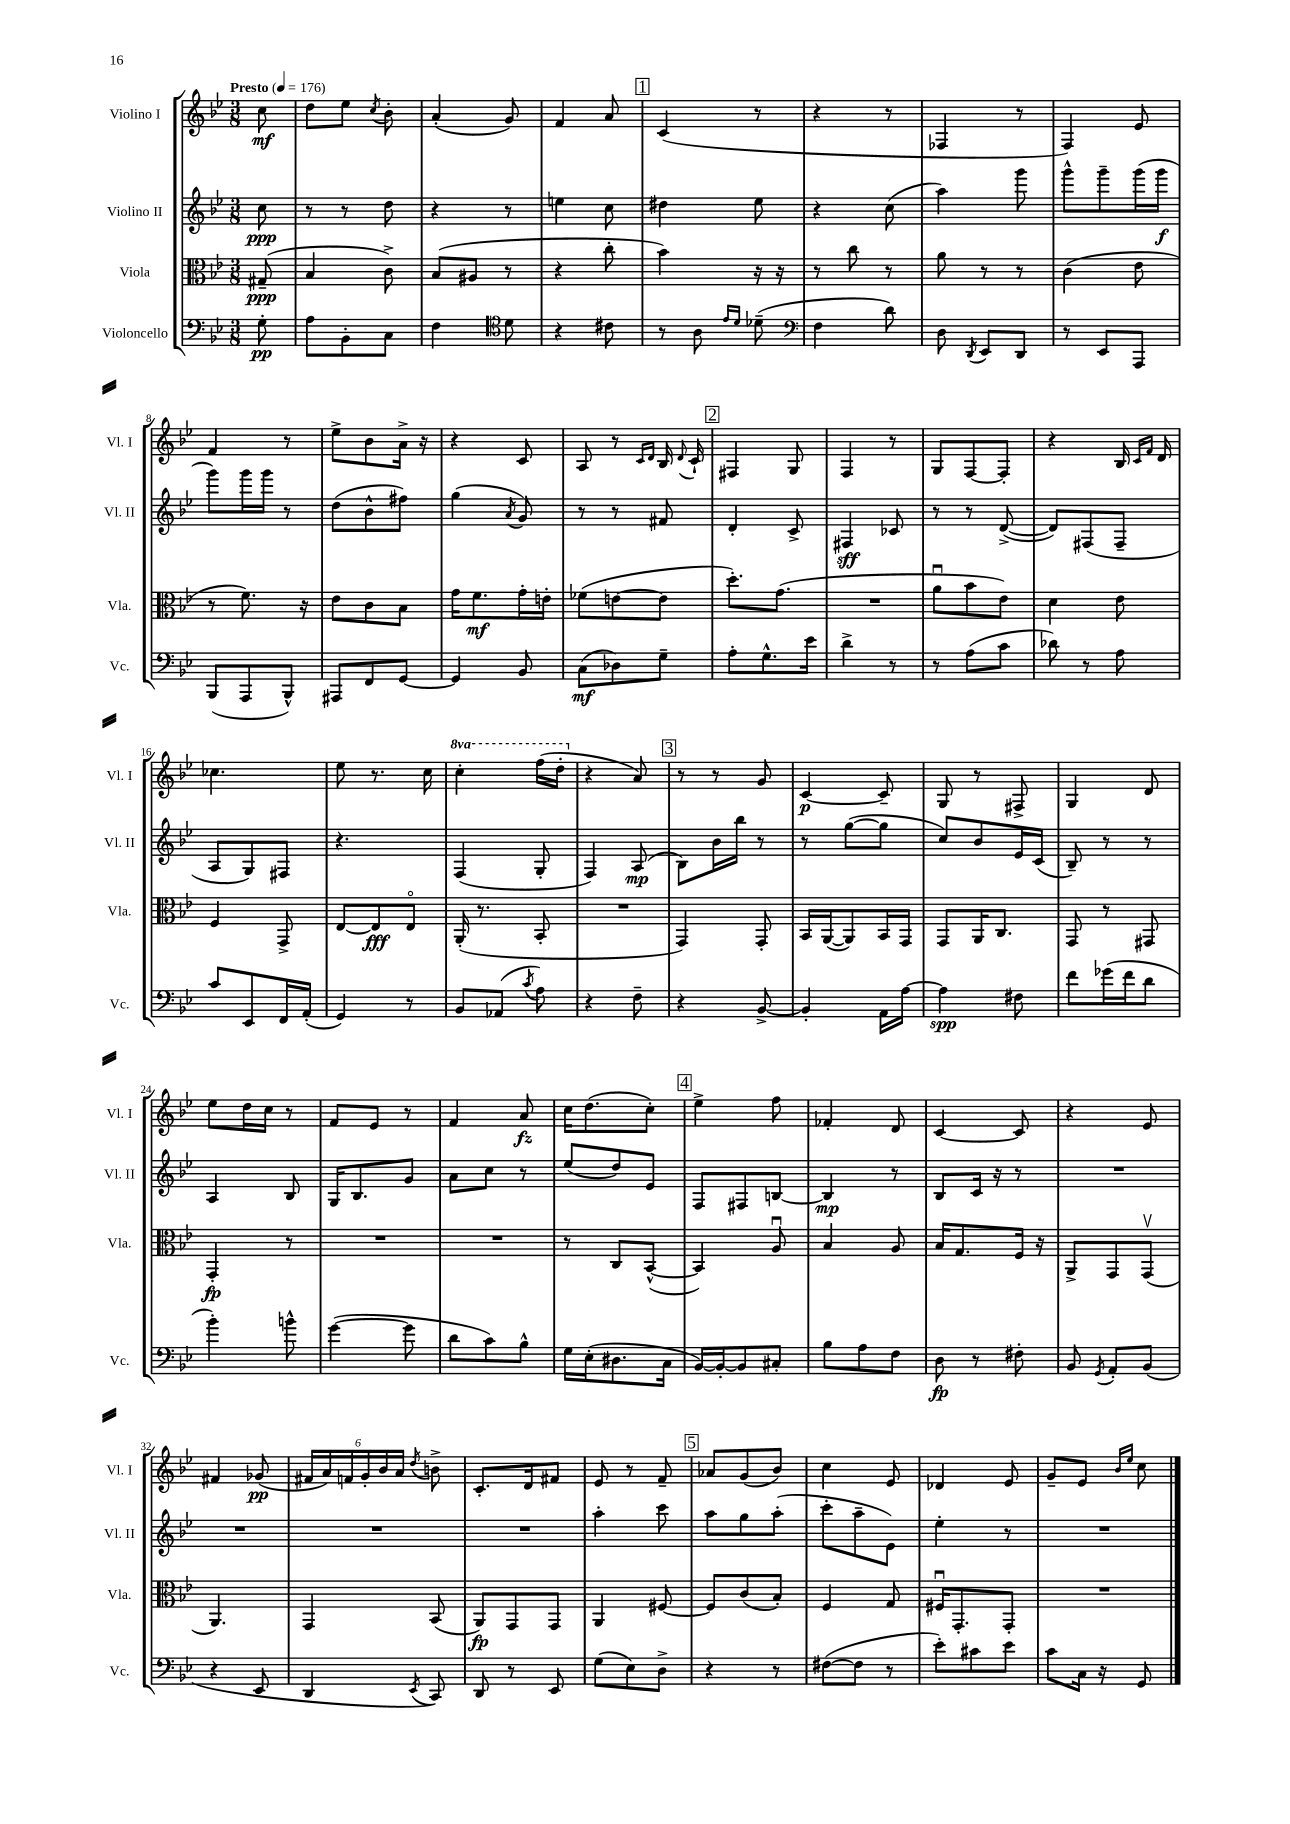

**kern	**kern	**kern	**kern
*staff4	*staff3	*staff2	*staff1
*clefF4	*clefC3	*clefG2	*clefG2
*k[b-e-]	*k[b-e-]	*k[b-e-]	*k[b-e-]
*M3/8	*M3/8	*M3/8	*M3/8
*MM176	*MM176	*MM176	*MM176
8G'\	(8G#~/	8cc\	8cc\
=	=	=	=
8A\L	4B-/	8r	8dd\L
8BB-'\	.	8r	8ee-\J
.	.	.	8qcc/
8C\J	8c^\)	8dd\	8b-'\
=	=	=	=
4F\	(8B-/L	4r	(4a'/
.	8A#/J	.	.
*clefC4	*	*	*
8d\	8r	8r	8g/)
=	=	=	=
4r	4r	4ee\	4f/
8c#\	8cc'\	8cc\	8a/
=	=	=	=
8r	4b-\)	4dd#\	(4c/
8A\	.	.	.
16qqe-/LL	.	.	.
16qqd/JJ	.	.	.
(8d-~\	16r	8ee-\	8r
.	16r	.	.
=	=	=	=
*clefF4	*	*	*
4F\	8r	4r	4r
.	8cc\	.	.
8d\)	8r	(8cc\	8r
=	=	=	=
8D\	8a\	4aa\)	4F-/
8qDD/	.	.	.
8EE-/L	8r	.	.
8DD/J	8r	8ggg\	8r
=	=	=	=
8r	(4c\	8ggg^^\L	4F/)
8EE-/L	.	8ggg~\	.
8AAA/J	8e-\	(16ggg\L	8e-/
.	.	16ggg\JJ	.
=	=	=	=
(8BBB-/L	8r	8ggg\L)	4f/
8AAA/	8.f\)	16ggg\L	.
.	.	16ggg\JJ	.
8BBB-^^/J)	.	8r	8r
.	16r	.	.
=	=	=	=
8AAA#/L	8e-\L	(8dd\L	8ee-^\L
8FF/	8c\	8b-^^\	8b-\
[8GG/J	8B-\J	8ff#\J)	16a^\Jk
.	.	.	16r
=	=	=	=
4GG/]	16g\LK	(4gg\	4r
.	8.f\	.	.
.	.	8qa/	.
8BB-/	16g'\L	8g/)	8c/
.	16e'\JJ	.	.
=	=	=	=
(8C\L	(8f-\L	8r	8A/
8D-\)	[8e\	8r	8r
.	.	.	16qqc/LL
.	.	.	16qqd/JJ
8G~\J	8e\]J	8f#/	16B-/
.	.	.	8qqd/
.	.	.	16c`/
=	=	=	=
8A'\L	8.dd'\L)	4d'/	4F#/
8.G^^\	.	.	.
.	(8.g\J	.	.
.	.	8c^/	8G/
16e-\Jk	.	.	.
=	=	=	=
4d^\	4.r	4F#/	4F/
8r	.	8c-/	8r
=	=	=	=
8r	8au\L	8r	8G/L
(8A\L	8b-\	8r	[8F/
8c\J	8e-\J)	([8d^/	8F'/]J
=	=	=	=
8d-\)	4d\	8d/]L)	4r
8r	.	(8F#/	.
8A\	8e-\	8F#~/J	16B-/
.	.	.	16qqc/LL
.	.	.	16qqf/JJ
.	.	.	16d/
=	=	=	=
8c/L	4F/	8A/L	4.cc-\
8EE-/	.	8G/)	.
16FF/L	8GG^/	8F#/J	.
(16AA'/JJ	.	.	.
=	=	=	=
4GG/)	[8E-/L	4.r	8ee-\
.	8E-/]	.	8.r
8r	8E-o/J	.	.
.	.	.	16cc\
=	=	=	=
8BB-/L	(16AA'/	(4F/	4ccc'\
.	8.r	.	.
(8AA-/J	.	.	.
8qc/	.	.	.
8A\)	8BB-'/	8G'/	(16fff\LL
.	.	.	16ddd'\JJ
=	=	=	=
4r	4.r	4F/)	4r
8F~\	.	(8A/	8a/)
=	=	=	=
4r	4GG/)	8B-\L)	8r
.	.	16b-\L	8r
.	.	16bb-\JJ	.
[8BB-^/	8GG'/	8r	8g/
=	=	=	=
4BB-'/]	16BB-/LL	8r	[4c/
.	([16AA/J	.	.
.	8AA/])	([8gg\L	.
16AA\LL	16BB-/L	8gg\]J	8c~/]
[16A\JJ	16GG/JJ	.	.
=	=	=	=
4A\]	8GG/L	8cc/L)	8G/
.	16AA/K	8b-/	8r
.	8.C/J	.	.
8F#\	.	16e-/L	8F#^/
.	.	(16c/JJ	.
=	=	=	=
8f\L	8GG/	8B-~/)	4G/
(16g-\L	8r	8r	.
16f\J	.	.	.
8d\J	8GG#/	8r	8d/
=	=	=	=
4b-'\)	4GG'/	4A/	8ee-\L
.	.	.	16dd\L
.	.	.	16cc\JJ
8b^^\	8r	8B-/	8r
=	=	=	=
([4g\	4.r	16G/LK	8f/L
.	.	8.B-/	.
.	.	.	8e-/J
8g\]	.	8g/J	8r
=	=	=	=
8d\L	4.r	8a\L	4f/
8c\)	.	8cc\J	.
8B-^^\J	.	8r	8a/
=	=	=	=
16G\LL	8r	(8ee-/L	16cc\LK
(16E-'\J	.	.	(8.dd\
8.D#\	8C/L	8dd/)	.
.	([8BB-^^/J	8e-/J	8cc'\J)
16C\Jk	.	.	.
=	=	=	=
[16BB-/LL)	4BB-/])	8F/L	4ee-^\
16BB-'/_J	.	.	.
8BB-/]	.	8F#/	.
8C#'/J	8Au/	[8B/J	8ff\
=	=	=	=
8B-\L	4B-/	4B/]	4f-'/
8A\	.	.	.
8F\J	8A/	8r	8d/
=	=	=	=
8D\	16B-/LK	8B-/L	[4c/
.	8.G/	.	.
8r	.	16c/Jk	.
.	.	16r	.
8F#'\	16F/Jk	8r	8c/]
.	16r	.	.
=	=	=	=
8BB-/	8AA^/L	4.r	4r
8qGG/	.	.	.
8AA'/L	8GG/	.	.
(8BB-/J	(8GGv/J	.	8e-/
=	=	=	=
4r	4.AA/)	4.r	4f#/
8EE-/	.	.	(8g-/
=	=	=	=
4DD/	4GG/	4.r	24f#/LL
.	.	.	24a/)
.	.	.	24f/
.	.	.	24g'/
.	.	.	24b-/
.	.	.	24a/JJ
8qEE-/	.	.	8qdd/
8CC/)	(8BB-/	.	8b^\
=	=	=	=
8DD/	8AA/L)	4.r	8.c'/L
8r	8GG/	.	.
.	.	.	16d/k
8EE-/	8GG/J	.	8f#/J
=	=	=	=
(8G\L	4AA/	4aa'\	8e-/
8E-\)	.	.	8r
8D^\J	[8F#/	8ccc\	8f~/
=	=	=	=
4r	8F#/]L	8aa\L	8a-/L
.	(8c/	8gg\	(8g/
8r	8B-'/J)	(8aa'\J	8b-/J)
=	=	=	=
([8F#\L	4F/	8ccc'\L	4cc\
8F#\]J	.	8aa~\	.
8r	8G/	8e-\J)	8e-/
=	=	=	=
8e-'\L)	16F#u/LK	4ee-'\	4d-/
.	8.GG'/	.	.
8c#\	.	.	.
8e-\J	8GG'/J	8r	8e-/
=	=	=	=
8c\L	4.r	4.r	8g~/L
16C\Jk	.	.	8e-/J
16r	.	.	.
.	.	.	16qqb-/LL
.	.	.	16qqee-/JJ
8GG/	.	.	8cc\
==	==	==	==
*-	*-	*-	*-
